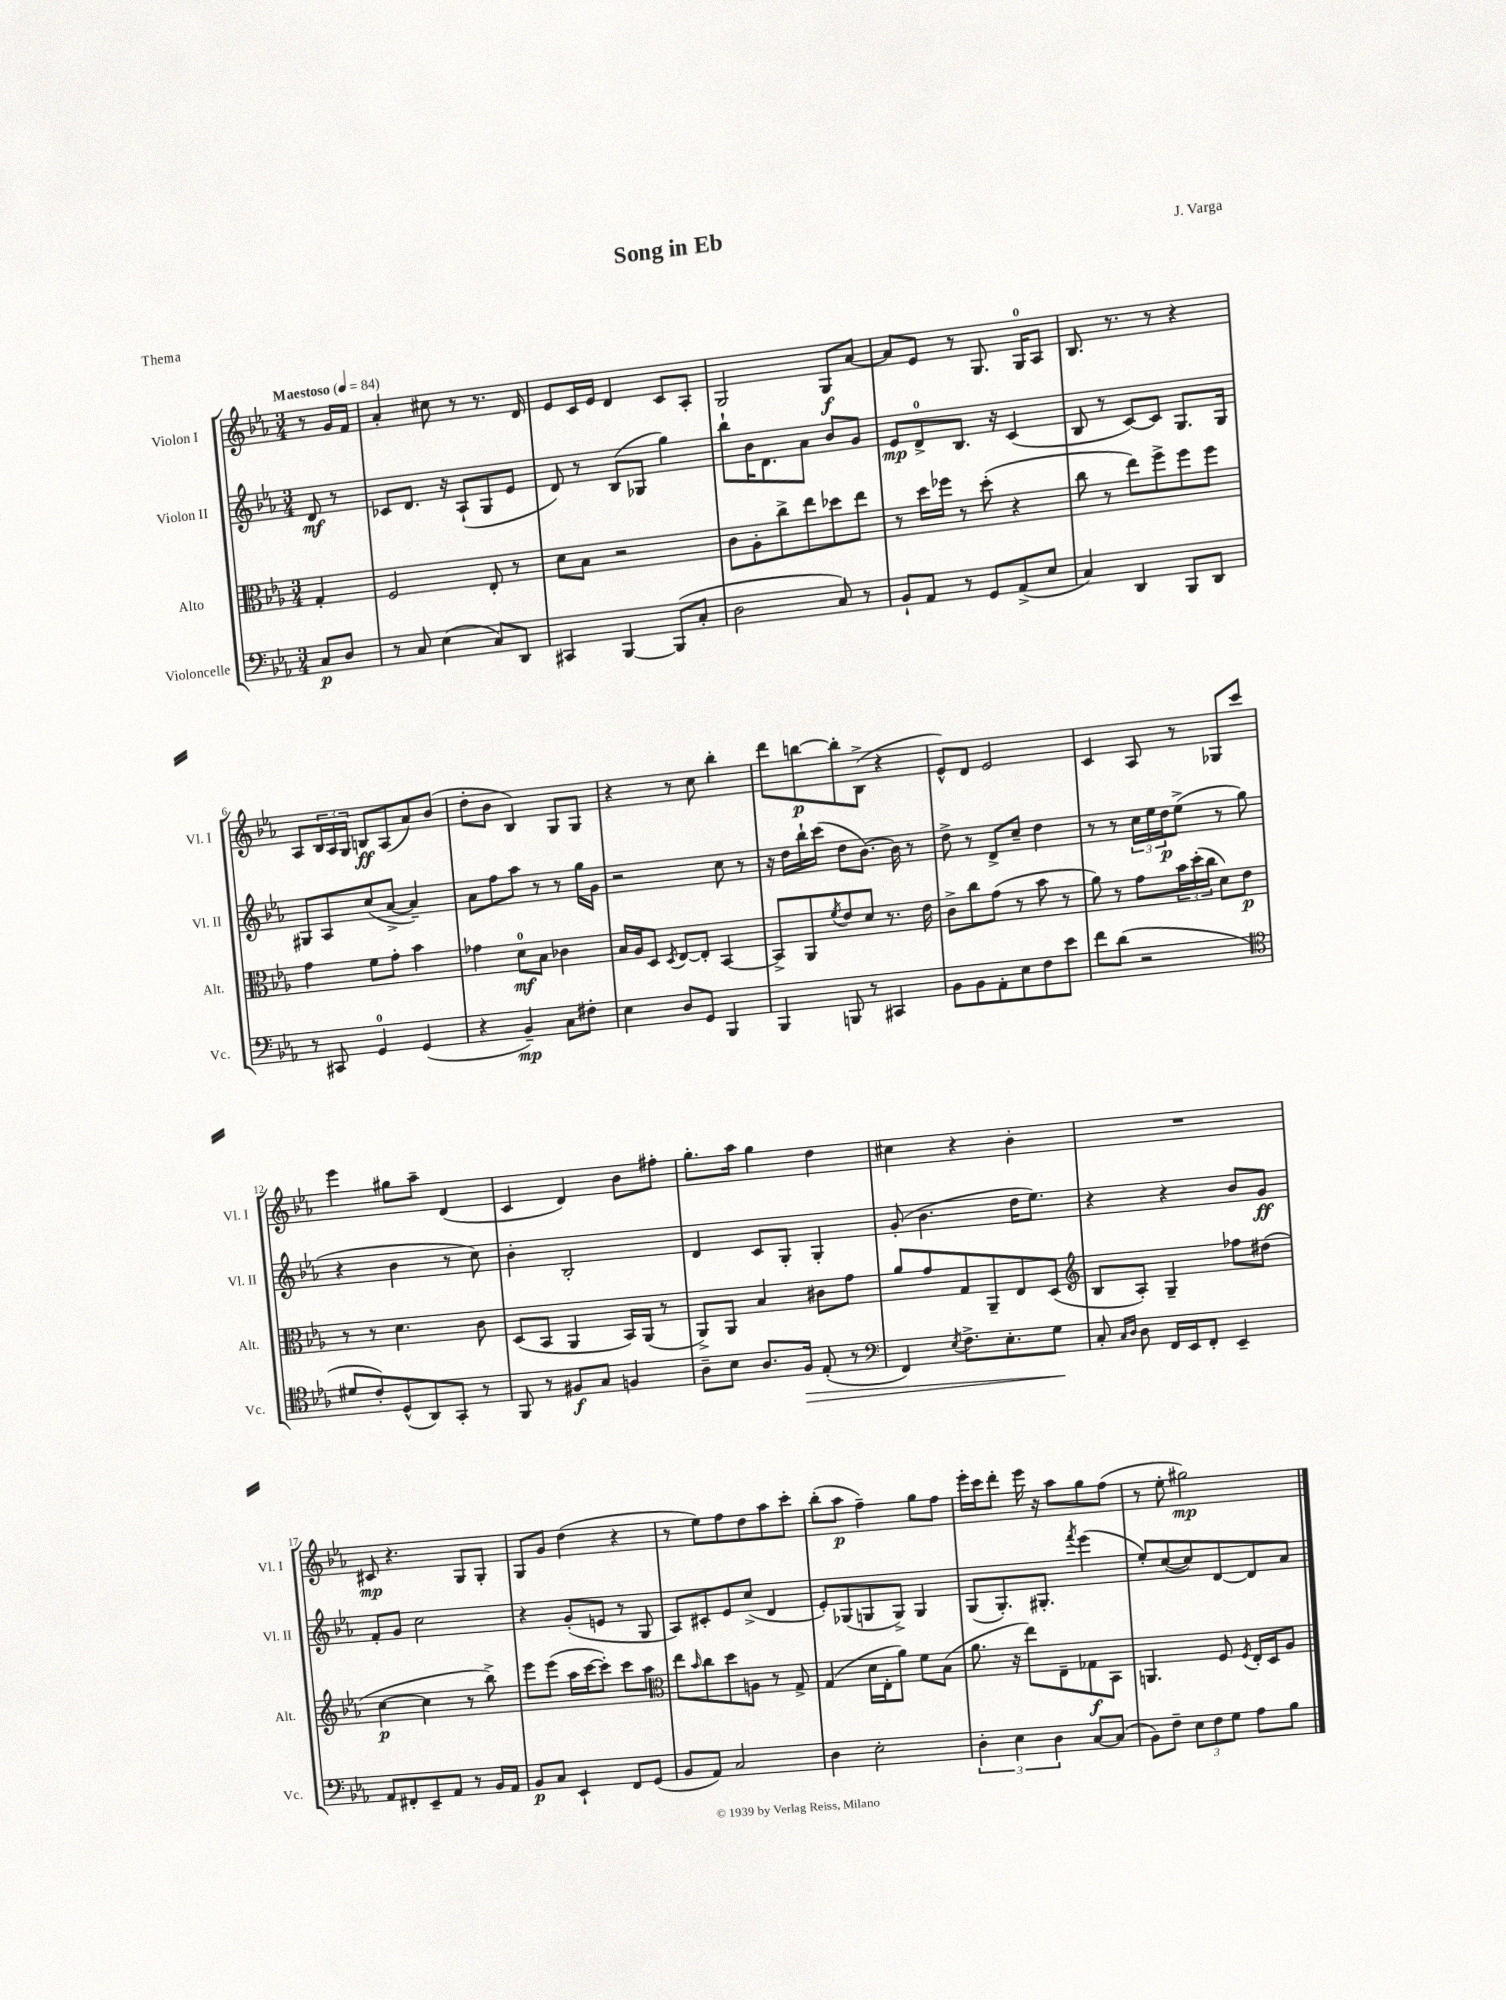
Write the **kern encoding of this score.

**kern	**kern	**kern	**kern
*staff4	*staff3	*staff2	*staff1
*clefF4	*clefC3	*clefG2	*clefG2
*k[b-e-a-]	*k[b-e-a-]	*k[b-e-a-]	*k[b-e-a-]
*M3/4	*M3/4	*M3/4	*M3/4
*MM84	*MM84	*MM84	*MM84
8C	4G'	8d	8r
8D	.	8r	16g
.	.	.	16f
=	=	=	=
8r	2F	8c-	4a-'
8C	.	8.d	.
(4E-	.	.	8cc#
.	.	16r	.
.	.	(8A-`	8r
8C)	8E-'	8G	8.r
8DD	8r	8e-	.
.	.	.	16d
=	=	=	=
4CC#	8d	8d)	8e-
.	8B-	8r	16c
.	.	.	16e-
[4BBB-	2r	(8B-	4d
.	.	8G-	.
(8BBB-]	.	4gg)	8c
8C'	.	.	8A-'
=	=	=	=
2D	8c	8bb-`	2G
.	8A-'	16b-	.
.	.	8.d	.
.	8cc^	.	.
.	8ee-	8a-	.
8C)	8dd-	8b-	8G
8r	8ee-	8g	[8a-
=	=	=	=
8BB-`	8r	8e-	8a-]
8AA-	16dd	8d^	8e-
.	16ff-	.	.
8r	8r	8.B-	8r
8GG	(8dd'	.	8.G
.	.	16r	.
(8AA-^	4r	(4c	.
.	.	.	16G
8E-	.	.	8A-
=	=	=	=
4C)	8cc	8B-	8.B-
.	8r	8r	.
.	.	.	8.r
4DD	8ee-)	[8c)	.
.	8ff^	8c]	8r
8BBB-	8ff	8.G	4r
8DD	8ff	.	.
.	.	16G	.
=	=	=	=
8r	4g	8G#	8A-
8CC#	.	8A-	24B-
.	.	.	24A-
.	.	.	24G
4GG	8f	(8cc	8B
.	8g'	[8a-^	(8A-
(4GG	4b-	4a-~])	8a-)
.	.	.	(8b-
=	=	=	=
4r	4g-	8a-	8dd'
.	.	8ff	8b-
4BB-~)	8d	8aa-	4B-)
.	8B-	8r	.
8C	4c-	8r	8G
8F#'	.	16gg	8G
.	.	16g	.
=	=	=	=
4E-	16B-	2r	4r
.	16A-	.	.
.	8D	.	.
.	8qD	.	.
8D	[8E-	.	8r
8GG	8E-']	.	8cc
4BBB-	[4BB-	8cc	4bb-'
.	.	8r	.
=	=	=	=
4BBB-	8BB-^]	16r	8ddd
.	.	16dd	.
.	8AA-	16bb-`	[8bb
.	.	(16ccc	.
.	8qf	.	.
8BBB	8e-	8dd	8bb']
8r	8d	[8.b-)	(8B-^
4CC#	8.r	.	4r
.	.	16b-]	.
.	.	8r	.
.	16e-	.	.
=	=	=	=
8BB-	8c^	8dd^	8e-^^)
8BB-	8cc	8r	8d
8AA-'	(8g	8d^	2e-
8E-	8r	8cc~	.
8F	8b-	4dd	.
8e-	8r	.	.
=	=	=	=
8f	8a-)	8r	4c
(8d	8r	8r	.
2r	8g	24cc	8A-
.	.	24ee-	.
.	.	24dd	.
.	24b-	(8ee-^	8r
.	(24dd'	.	.
.	24cc	.	.
.	8d)	8r	8G-
.	8e-	8gg	8ccc
=	=	=	=
*clefC4	*	*	*
8d#	8r	4r	4eee-
8c')	8r	.	.
(8D^^	4.d	4b-	8gg#
8AA-)	.	.	8aa-~
8GG'	.	8r	(4d
8r	8c	8cc)	.
=	=	=	=
8FF	(8D	4b-'	4c
8r	8BB-	.	.
8F#	4AA-	2B-'	4d)
8G	.	.	.
4F	16BB-)	.	8b-
.	(16AA-	.	.
.	8r	.	8ff#'
=	=	=	=
8A-~	8AA-^)	4d	8.gg'
8B-	8AA-	.	.
.	.	.	16aa-
8.A-	4B-	8c	4gg
.	.	8G'	.
16F	.	.	.
(8E-'	8c#	4G'	4dd
8r	8g	.	.
=	=	=	=
*clefF4	*	*	*
4FF)	8a-	(8g'	4cc#
.	8g	4.b-	.
8qE-	.	.	.
8.F^	8G	.	4r
.	8AA-~	.	.
8.E-'	.	.	.
.	8E-	16dd	4b-'
.	.	8.ee-)	.
8G	(8D	.	.
=	=	=	=
*	*clefG2	*	*
8C'	8B-	4r	2.r
16qqC	.	.	.
16qqD	.	.	.
8D	8A-')	.	.
16FF	4G~	4r	.
16EE-	.	.	.
8FF'	.	.	.
4EE-~	8ff-	8b-	.
.	(8dd#	8g	.
=	=	=	=
8AA-	[4cc	8f'	8c#
8FF#'	.	8g	4.r
8EE-~	4cc]	2cc	.
8AA-	.	.	.
8r	8r	.	8G
16BB-	8bb-^)	.	8G'
16AA-	.	.	.
=	=	=	=
8BB-	8eee-	4r	8G
8C	(8eee-	.	8g
4EE-`	16aa-	(8g'	(4dd
.	[16ccc	.	.
.	8ccc'])	8e	.
8FF	8ccc	8r	4r
(8GG	8aa-	8G	.
=	=	=	=
*	*clefC3	*	*
8BB-	8ee-	8A-)	8r
.	16qqb-	.	.
8AA-)	8cc	8c#'	8ee-)
2C	8dd	8e-	8ff
.	8A	(8cc^	8dd
.	8r	4d	8aa-
.	8G^	.	8ccc'
=	=	=	=
4D	(4G	8e-')	(8bb-'
.	.	(8G-	8aa-
2E-'	16d	8G	4ff~)
.	16E-'	.	.
.	8a-)	8G^)	.
.	8f	4G	8gg
.	(8B-	.	8ff
=	=	=	=
6D'	8.a-	(8G	16eee-'
.	.	.	16ccc
.	.	8.G')	8ddd'
6E-	.	.	.
.	16r	.	.
.	8ee-)	.	16eee-
.	.	8.G#'	16r
6D	.	.	.
.	8E-~	.	8aa-
.	.	8qfff	.
[8C	8G-	(4eee-	8gg
(8C]	8BB-	.	(8ff
=	=	=	=
8BB-)	4.AA	8ee-')	8r
8F~	.	([8cc	8ee-'
12E-	.	8cc])	2gg#)
12F	.	.	.
.	8F	[8d	.
12G	.	.	.
.	8qF	.	.
8A-	16E-'	8d]	.
.	16D	.	.
8B-	8A-	8a-	.
==	==	==	==
*-	*-	*-	*-
